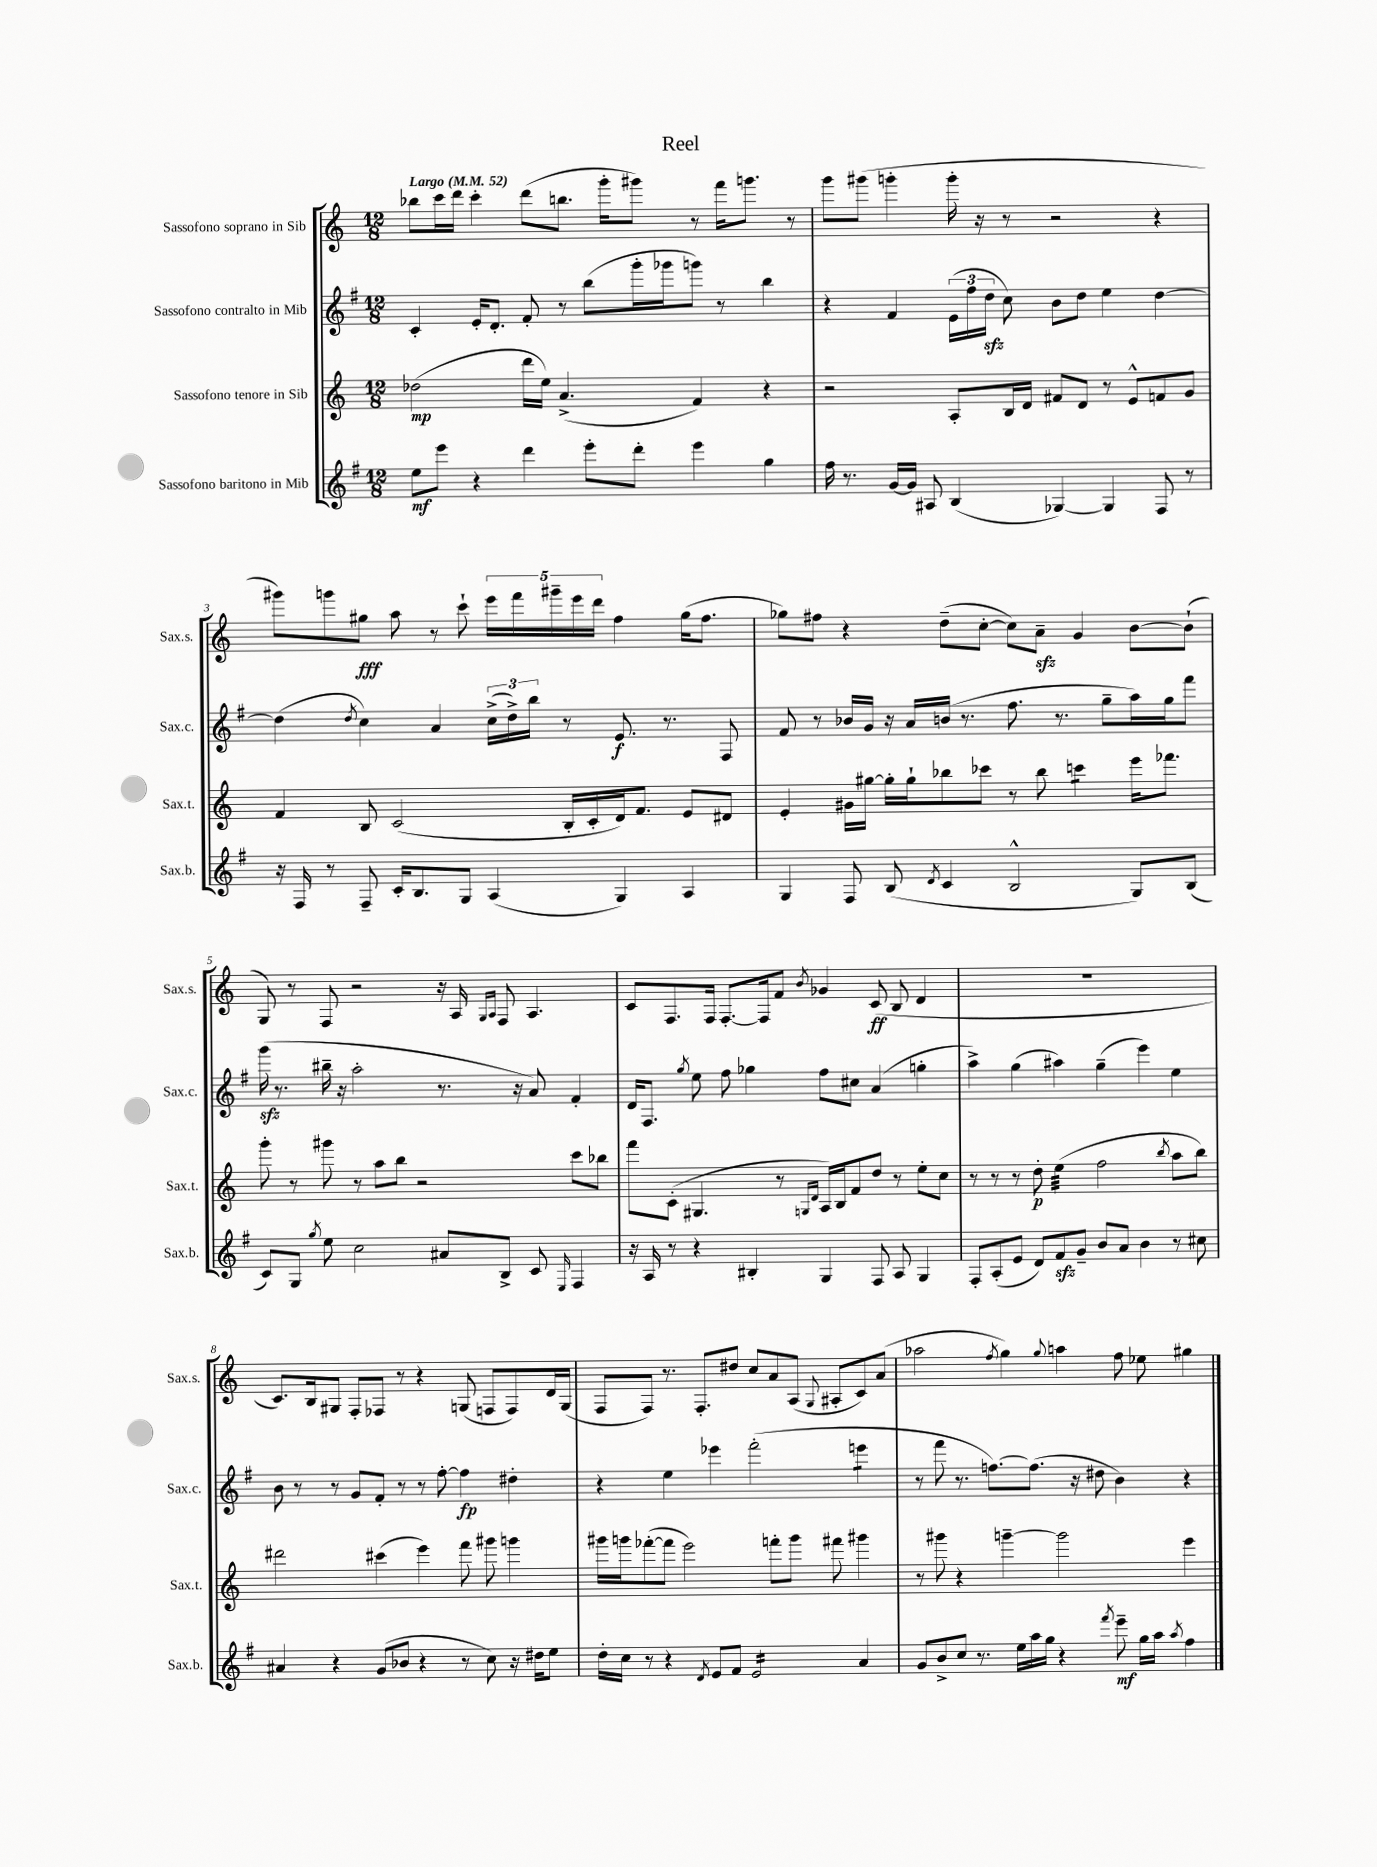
\header { title = "Reel" }
<<
\new StaffGroup <<
\new Staff = "s0" \with { instrumentName = "Sassofono soprano in Sib" shortInstrumentName = "Sax.s." } {
    \clef treble \key c \major \numericTimeSignature \time 12/8 \tempo "Largo" 4 = 52
    \autoBeamOff bes''8[ c'''16 d'''16] c'''4-. d'''8[( b''8.] g'''16[-. gis'''8]) r8 f'''16[ g'''8.] r8 |
    g'''8[ gis'''8]( g'''4-. g'''16-. r16 r8 r2 r4 |
    gis'''8[) g'''8 gis''8]\fff a''8 r8 c'''8-! \tuplet 5/4 { e'''16[ f'''16 gis'''16-- e'''16 d'''16] } f''4 gis''16[( f''8.] |
    ges''8[) fis''8] r4 d''8[--( c''8]~-. c''8[) a'8]--\sfz g'4 b'8[~ b'8]-!( |
    g8) r8 f8 r2 r16 a16 \grace { g16[ a16] } f8 a4. |
    c'8[ f8. f16] f8.[~-. f16 f'8] \acciaccatura { b'8 } ges'4 c'8\ff( b8 d'4 |
    R1. |
    c'8.[) b16 gis8] f8[-. fes8] r8 r4 g8( f8[ f8) d'16 g16]( |
    f8[ f8]) r8. f8.[-. dis''8] c''8[ a'8 a8]( \appoggiatura { g8 } ais8[-. c'8) a'8]( |
    aes''2 \acciaccatura { f''8 } g''4) \appoggiatura { g''8 } a''4 f''8 ees''8 gis''4 \bar "|." |
}
\new Staff = "s1" \with { instrumentName = "Sassofono contralto in Mib" shortInstrumentName = "Sax.c." } {
    \clef treble \key g \major \numericTimeSignature \time 12/8
    \autoBeamOff c'4-. e'16[-. d'8.]-. fis'8-. r8 b''8[( g'''16-. ges'''16 g'''8]) r8 b''4 |
    r4 fis'4 \tuplet 3/2 { e'16[( fis''16 d''16]\sfz } c''8) b'8[ d''8] e''4 d''4~ |
    d''4( \acciaccatura { d''8 } c''4) a'4 \tuplet 3/2 { c''16[->( d''16->) b''16] } r8 e'8.\f r8. fis8 |
    fis'8 r8 bes'16[ g'16] r16 a'16[ b'16]( r8. fis''8. r8. g''8[-- a''16) g''16 fis'''8] |
    g'''16\sfz( r8. bis''16-- r16 a''2-. r8. r16 a'8) fis'4-. |
    d'16[ fis8.] \acciaccatura { g''8 } e''8 fis''8 ges''4 fis''8[ cis''8] a'4( g''4-. |
    a''4->) g''4( ais''4) g''4--( e'''4) e''4 |
    b'8 r8 r8 g'8[ fis'8]-. r8 r8 fis''8~-. fis''4\fp dis''4-. |
    r4 e''4 ees'''4 fis'''2-.( e'''4:8 |
    r8 fis'''8 r8. f''8.[~) f''8.]( r16 dis''8 b'4) r4 \bar "|." |
}
\new Staff = "s2" \with { instrumentName = "Sassofono tenore in Sib" shortInstrumentName = "Sax.t." } {
    \clef treble \key c \major \numericTimeSignature \time 12/8
    \autoBeamOff des''2\mp( d'''16[ e''16]) a'4.->( f'4) r4 |
    r2 a8[-. b16 d'16] fis'8[ d'8] r8 e'8[-^ f'8 g'8] |
    f'4 b8 c'2( b16[-. c'16-. d'16) f'8.] e'8[ dis'8] |
    e'4-. gis'16[ gis''16]~ gis''16[-. gis''16-! bes''8 ces'''8] r8 bes''8 c'''4:8 e'''16[ fes'''8.] |
    g'''8-. r8 gis'''8 r8 a''8[ b''8] r2 c'''8[ bes''8] |
    f'''8[ c'8]-.( gis4. r8 \grace { g16[ d'16] } a16[) b16 f'8 d''8] r8 e''8[-. c''8] |
    r8 r8 r8 d''8-.\p e''4:32( f''2 \acciaccatura { b''8 } a''8[ b''8]) |
    dis'''2 cis'''4( e'''4) f'''8 gis'''8 g'''4 |
    gis'''16[ g'''16 fes'''8~-.( fes'''8] e'''2) f'''8[-. g'''8] fis'''8 gis'''4 |
    r8 gis'''8 r4 g'''4~-- g'''2 e'''4 \bar "|." |
}
\new Staff = "s3" \with { instrumentName = "Sassofono baritono in Mib" shortInstrumentName = "Sax.b." } {
    \clef treble \key g \major \numericTimeSignature \time 12/8
    \autoBeamOff e''8[\mf e'''8] r4 d'''4 e'''8[-. d'''8]-. e'''4 g''4 |
    fis''16 r8. g'16[~ g'16] ais8 b4( ges4~) ges4 fis8 r8 |
    r16 fis16 r8 fis8-- c'16[-. b8. g8] a4( g4) a4 |
    g4 fis8 b8( \acciaccatura { d'8 } c'4 b2-^ g8[) b8]( |
    c'8[) g8] \acciaccatura { g''8 } e''8 c''2 ais'8[ b8]-> c'8 \grace { e16 } fis4 |
    r16 a16 r8 r4 bis4-. g4 fis8 a8 g4 |
    fis8[-. a8-.( e'8] d'8[) fis'8\sfz g'8]-- b'8[ a'8] b'4 r8 cis''8 |
    ais'4 r4 g'8[( bes'8] r4 r8 c''8) r16 dis''16[ e''8] |
    d''16[-. c''16] r8 r4 \acciaccatura { d'8 } e'8[ fis'8] e'2:16 a'4 |
    g'8[ b'8-> c''8] r8. e''16[ a''16 g''16] r4 \acciaccatura { fis'''8 } e'''8--\mf g''16[ a''16] \acciaccatura { a''8 } fis''4 \bar "|." |
}
>>
>>
